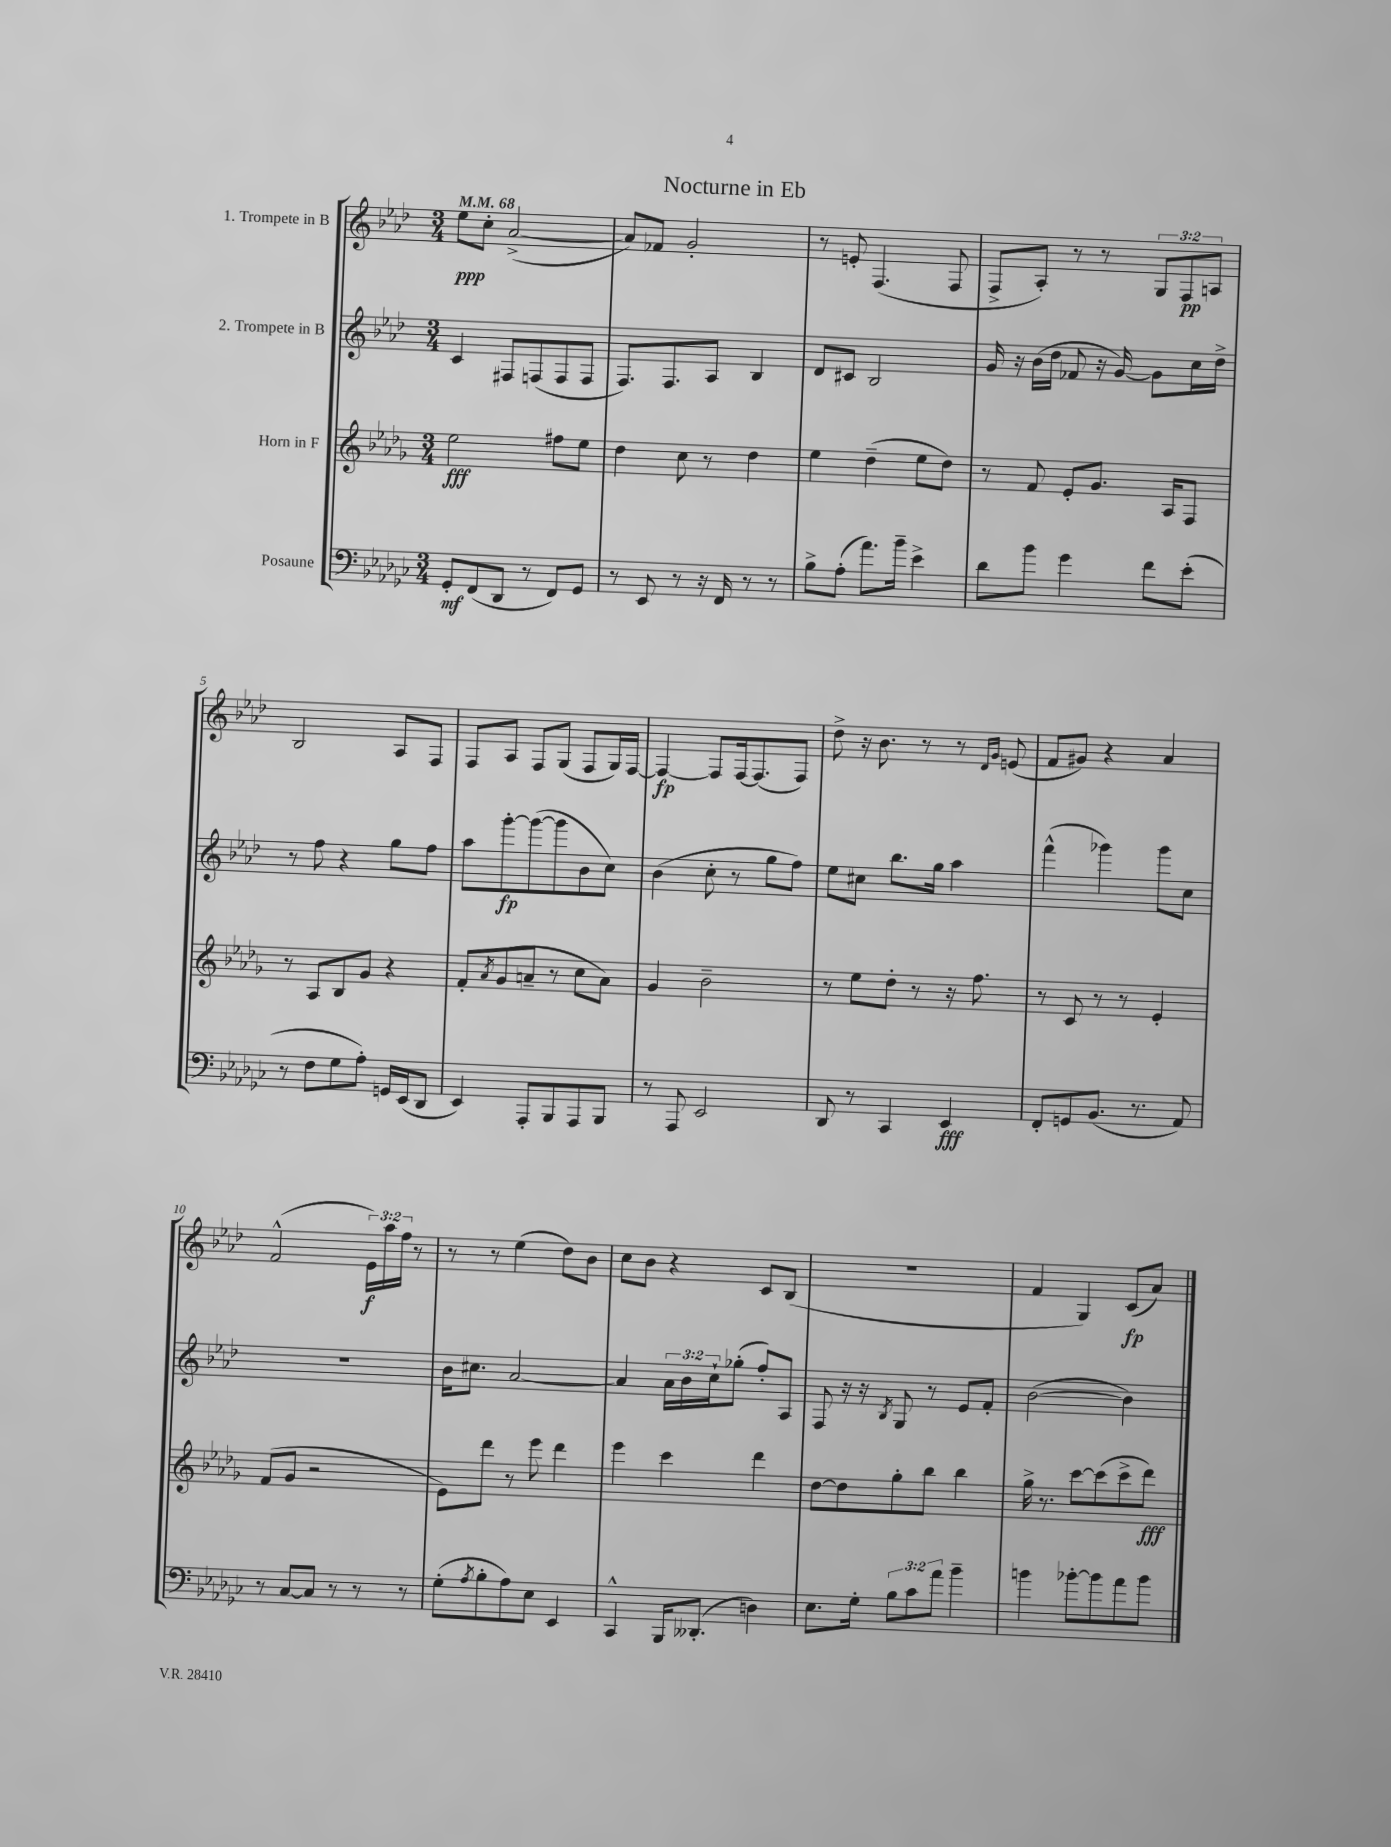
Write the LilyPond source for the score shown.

\header { title = "Nocturne in Eb" }
<<
\new StaffGroup <<
\new Staff = "s0" \with { instrumentName = "1. Trompete in B" } {
    \clef treble \key aes \major \numericTimeSignature \time 3/4 \override Staff.TupletNumber.text = #tuplet-number::calc-fraction-text \tempo 4 = 68
    ees''8\ppp c''8-. aes'2~->( |
    aes'8) fes'8 g'2-. |
    r8 e'8-. f4.( f8 |
    f8-> aes8-.) r8 r8 \tuplet 3/2 { g8 f8\pp a8 } |
    bes2 aes8 f8 |
    f8 aes8 f8 g8( f8 g16) f16~ |
    f4~\fp f8 f16~ f8.( f8) |
    des''8-> r16 bes'8. r8 r8 \grace { des'16 g'16 } e'8( |
    f'8 gis'8) r4 aes'4 |
    f'2-^( \tuplet 3/2 { ees'16\f) aes''16 f''16 } r8 |
    r8 r8 ees''4( des''8) bes'8 |
    c''8 bes'8 r4 c'8 bes8( |
    R2. |
    f'4 g4) c'8\fp( aes'8) \bar "|." |
}
\new Staff = "s1" \with { instrumentName = "2. Trompete in B" } {
    \clef treble \key aes \major \numericTimeSignature \time 3/4 \override Staff.TupletNumber.text = #tuplet-number::calc-fraction-text
    c'4 fis8 f8( f8 f8 |
    f8.) f8. aes8 bes4 |
    des'8 cis'8 bes2 |
    g'16 r16 bes'16( des''16 fes'8 r16 g'16~) g'8 c''16 des''16-> |
    r8 f''8 r4 g''8 f''8 |
    aes''8 g'''8~-.\fp g'''8~( g'''8 bes'8 c''8) |
    bes'4( c''8-. r8 g''8 f''8) |
    ees''8 cis''8 bes''8. g''16 aes''4 |
    f'''4-^( ges'''4) ges'''8 c''8 |
    R2. |
    bes'16 cis''8. aes'2~ |
    aes'4 \tuplet 3/2 { aes'16 bes'16 c''16-! } ges''8-.( f''8-.) aes8 |
    f8 r16 r16 \acciaccatura { bes8 } g8 r8 ees'8 f'8-. |
    bes'2~( bes'4) \bar "|." |
}
\new Staff = "s2" \with { instrumentName = "Horn in F" } {
    \clef treble \key des \major \numericTimeSignature \time 3/4
    ees''2\fff fis''8 ees''8 |
    des''4 c''8 r8 des''4 |
    ees''4 des''4--( ees''8 des''8) |
    r8 f'8 ees'8-. ges'8. aes16 f8 |
    r8 aes8 bes8 ges'8 r4 |
    f'8-. \acciaccatura { aes'8 } ges'8( a'8-- r8 c''8 a'8) |
    ges'4 bes'2-- |
    r8 ees''8 des''8-. r8 r16 f''8. |
    r8 c'8 r8 r8 ees'4-. |
    f'8( ges'8 r2 |
    ees'8) des'''8 r8 ees'''8 des'''4 |
    ees'''4 c'''4 des'''4 |
    des''8~ des''8 ges''8-. bes''8 bes''4 |
    ges''16-> r8. c'''8~ c'''8( c'''8-> des'''8\fff) \bar "|." |
}
\new Staff = "s3" \with { instrumentName = "Posaune" } {
    \clef bass \key ges \major \numericTimeSignature \time 3/4 \override Staff.TupletNumber.text = #tuplet-number::calc-fraction-text
    ges,8-.\mf f,8( des,8 r8 f,8) ges,8 |
    r8 ees,8 r8 r16 f,16 r8 r8 |
    bes8-> aes8-.( aes'8.) bes'16-- ees'4-> |
    des'8 bes'8 ges'4 f'8 ees'8-.( |
    r8 f8 ges8 aes8-.) g,16 ees,16( des,8 |
    ees,4) aes,,8-. bes,,8 aes,,8 bes,,8 |
    r8 aes,,8 ees,2 |
    des,8 r8 ces,4 ees,4\fff |
    f,8-. g,8 bes,8.( r8. aes,8) |
    r8 ces8~ ces8 r8 r8 r8 |
    ges8-.( \acciaccatura { aes8 } bes8-. aes8) ees8 ees,4 |
    ces,4-^ bes,,16 deses,8.-.( d4) |
    ees8. ges16-. \tuplet 3/2 { bes8 ces'8 aes'8 } bes'4-- |
    b'4 bes'8~-. bes'8 aes'8 bes'8 \bar "|." |
}
>>
>>
